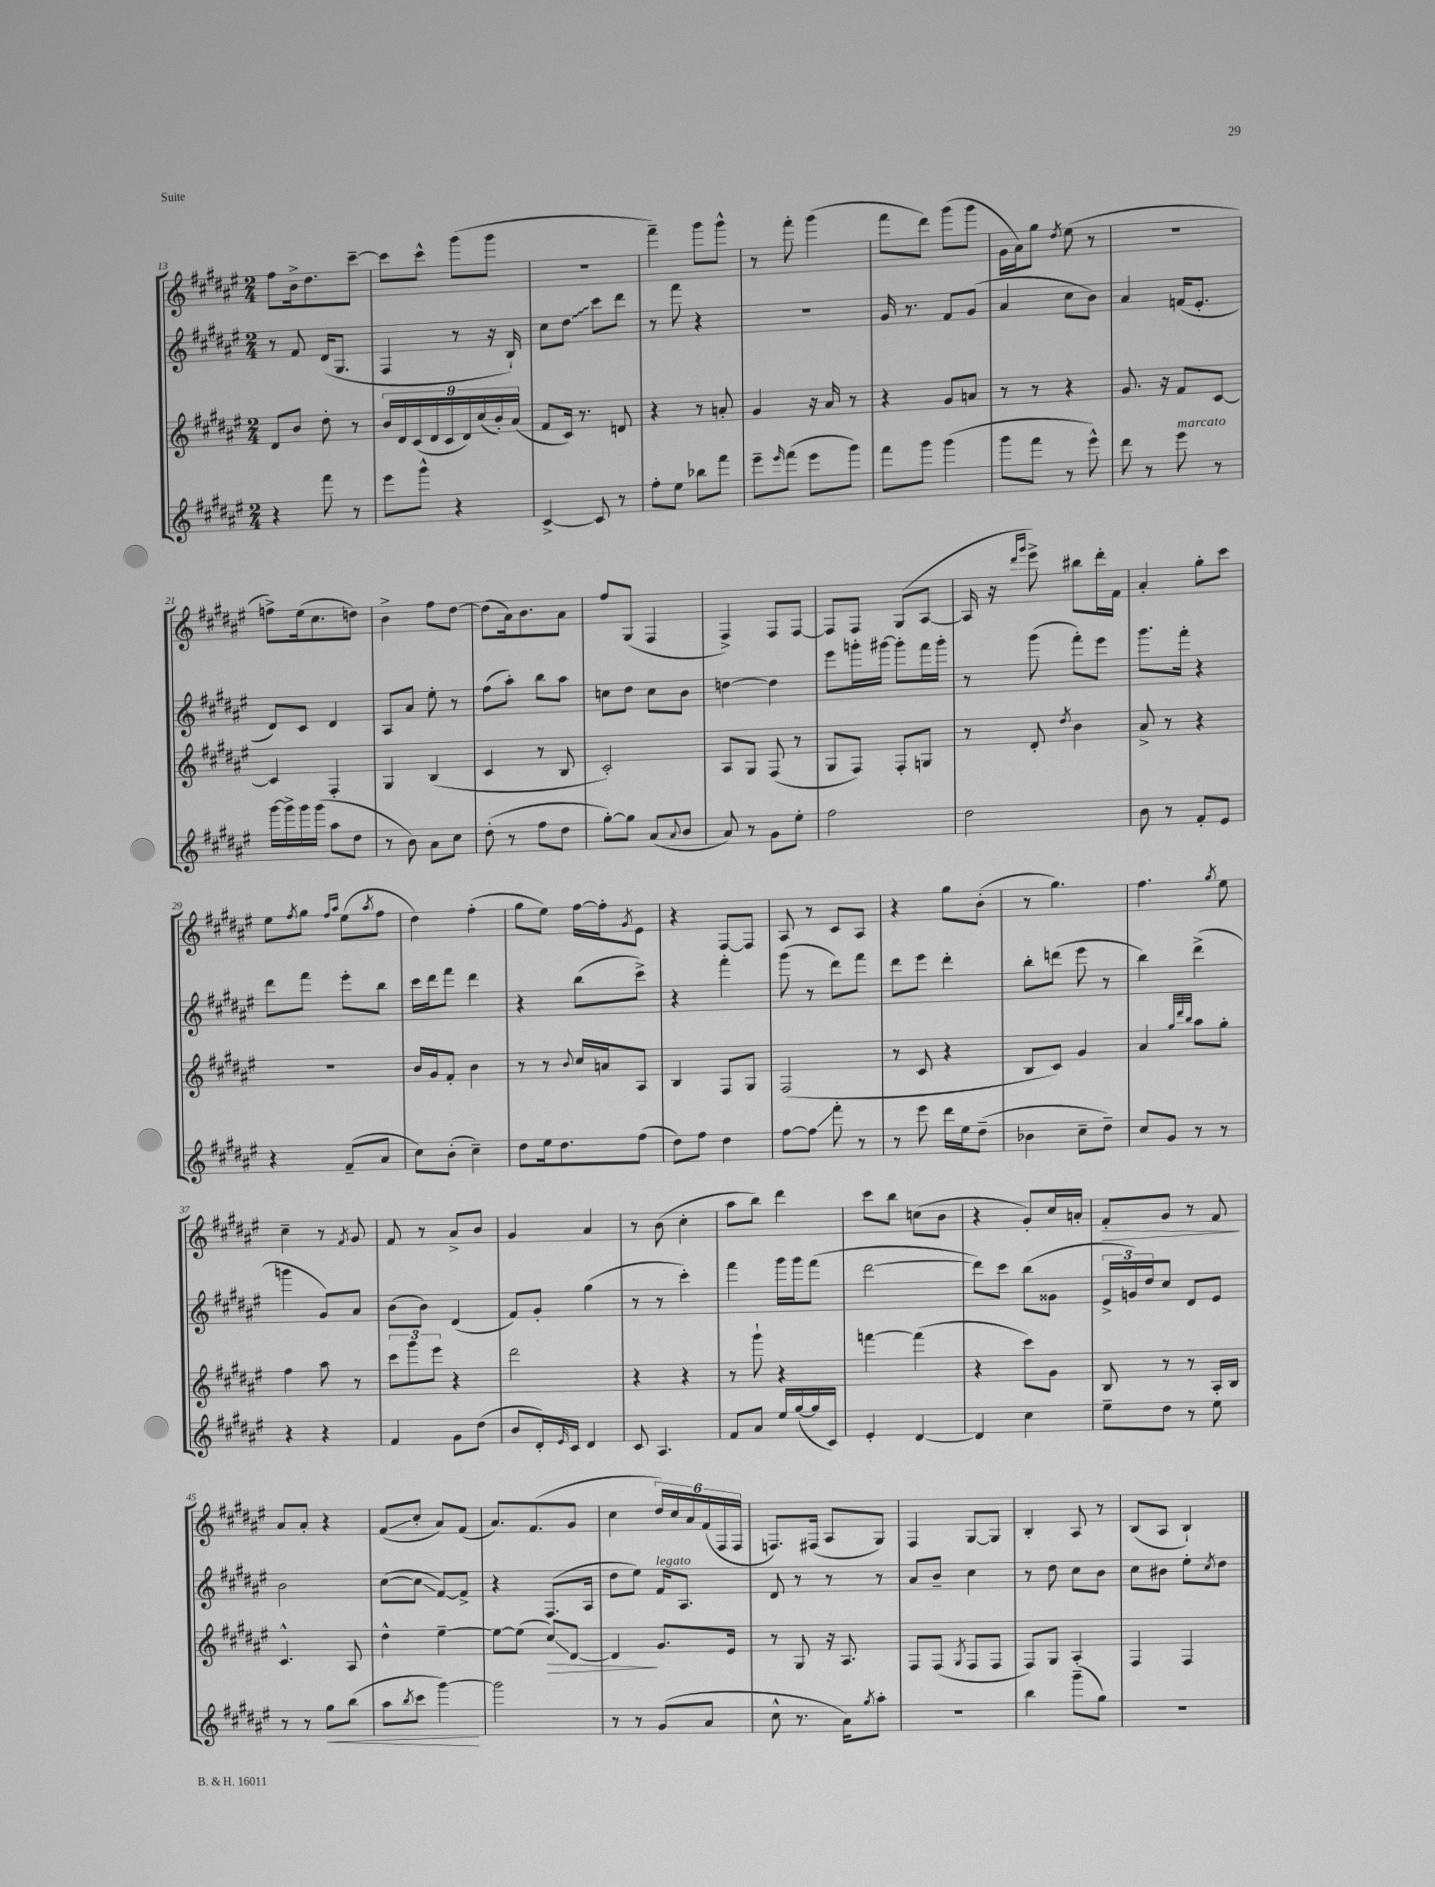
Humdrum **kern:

**kern	**kern	**kern	**kern
*staff4	*staff3	*staff2	*staff1
*clefG2	*clefG2	*clefG2	*clefG2
*k[f#c#g#d#a#e#]	*k[f#c#g#d#a#e#]	*k[f#c#g#d#a#e#]	*k[f#c#g#d#a#e#]
*M2/4	*M2/4	*M2/4	*M2/4
4r	8d#	8r	8ff#
.	8b	8f#	16b^
.	.	.	8.dd#
8fff#	8dd#'	(16d#	.
.	.	8.G#	.
8r	8r	.	[8ccc#~
=	=	=	=
8eee#	18b	4F#	8ccc#]
.	18d#	.	.
.	(18c#	.	.
8ggg#^^	.	.	8ccc#^^
.	18d#	.	.
.	18c#	.	.
4r	.	8r	(8ggg#
.	18d#)	.	.
.	(18cc#	.	.
.	.	16r	8ggg#
.	18b')	.	.
.	.	16B`)	.
.	(18a#	.	.
=	=	=	=
[4c#^	8f#	8cc#	2r
.	16c#)	8dd#	.
.	8.r	.	.
8c#]	.	8ccc#	.
8r	8d	8ddd#	.
=	=	=	=
8ff#'	4r	8r	4fff#~)
8ee#	.	8fff#	.
8bb-	8r	4r	8ggg#
8fff#	8a'	.	8ggg#^^
=	=	=	=
8eee#~	4g#	2r	8r
16qqeee#	.	.	.
(8fff#	.	.	8fff#'
8eee#	16r	.	(4ggg#
.	16a#	.	.
8ggg#)	8r	.	.
=	=	=	=
8fff#	4r	16g#	8fff#
.	.	8.r	.
8ggg#	.	.	8ddd#)
(4ggg#	8g#	8f#	(8ggg#
.	8a	(8g#	8ggg#
=	=	=	=
8ggg#	8r	4a#	16g#
.	.	.	16a#)
8fff#	8r	.	8gg#
.	.	.	8qdd#
8r	4r	8cc#	(8ee#
8eee#^^)	.	8b)	8r
=	=	=	=
8ddd#	8.g#	4a#	2r
8r	.	.	.
.	16r	.	.
8eee#	8f#	(16f	.
.	.	8.e#'	.
8r	[8c#	.	.
=	=	=	=
[16ggg#	4c#]	8d#)	8ff^)
16ggg#^]	.	.	.
16ggg#	.	8c#	(16ee#
(16ggg#	.	.	8.cc#
8aa#	4F#'	4d#	.
8dd#	.	.	8dd)
=	=	=	=
8r	4G#	8A#	4b^
8b)	.	8a#	.
8a#	(4B	8ee#'	8ff#
8cc#	.	8r	[8dd#
=	=	=	=
(8dd#'	4c#	(8ff#	(8dd#]
8r	.	8aa#')	16a#)
.	.	.	8.b
8ff#	8r	8bb	.
8dd#	8B	8aa#	8a#
=	=	=	=
[8gg#')	2c#')	8cc	8ff#
8gg#]	.	8dd#	(8G#
(8a#	.	8cc	4F#
8qqa#	.	.	.
8b	.	8b	.
=	=	=	=
8a#)	8A#	[4dd	4F#^)
8r	8G#	.	.
8g#	(8F#	4dd]	8F#
8ee#'	8r	.	[8F#
=	=	=	=
2ff#	8G#	8eee#	8F#]
.	8F#)	16ggg'	8F#
.	.	[16ggg#	.
.	8F#'	8ggg#']	(8G#
.	8G	16fff#	[8A#
.	.	16ggg#'	.
=	=	=	=
2dd#	8r	8r	16A#]
.	.	.	16r
.	.	.	16qqddd#
.	.	.	16qqggg#
.	8d#'	(8ggg#	8eee#^)
.	8qdd#	.	.
.	4b	8fff#')	8bb#
.	.	8eee#	16ddd#'
.	.	.	16f#
=	=	=	=
8b	8a#^	8.ggg#	4a#'
8r	8r	.	.
.	.	16fff#'	.
8f#'	4r	4r	8gg#'
8e#	.	.	8ccc#
=	=	=	=
4r	2r	8ddd#	8ee#
.	.	.	8qff#
.	.	8fff#	8gg#
.	.	.	16qqff#
.	.	.	16qqaa#
(8f#~	.	8eee#'	(8ee#
.	.	.	8qaa#
8a#	.	8bb	8ff#
=	=	=	=
8cc#)	16b	16ccc#	4dd#)
.	16g#	16ddd#	.
(8b'	8f#'	8fff#	.
4cc#~)	4b	4ddd#	(4ff#'
=	=	=	=
8dd#	8r	4r	8gg#
16ee#	8r	.	8ee#)
8.dd#	.	.	.
.	8qqb	.	.
.	16cc#	(8bb	[16ff#
.	16a	.	16ff#']
.	.	.	8qg#
(8ff#	8A#	8ccc#^)	8e#
=	=	=	=
8dd#)	4B	4r	4r
8ff#	.	.	.
4dd#	8F#	4fff#'	[8F#
.	8G#	.	8F#]
=	=	=	=
[8ff#	(2F#	(8ggg#	8A#
8ff#]	.	8r	8r
8fff#'	.	8ddd#)	8c#
8r	.	8fff#	8A#
=	=	=	=
8r	8r	8ddd#	4r
8eee#	8c#	8eee#	.
16ddd#	4r	4ddd#'	8gg#
16ee#	.	.	.
(8dd#~	.	.	(8b'
=	=	=	=
4b-	8B	8bb'	8r
.	8c#)	(8ddd	4.gg#)
8cc#~	4g#	8eee#	.
8dd#~)	.	8r	.
=	=	=	=
8cc#	4a#	4bb)	4.ff#
8g#	.	.	.
.	32qqgg#	.	.
.	32qqddd#	.	.
.	32qqbb	.	.
8r	8aa#	(4ddd#^	.
.	.	.	8qgg#
8r	8gg#'	.	8ee#
=	=	=	=
4r	4ff#	4ggg	4cc#~
4r	8aa#	8g#)	8r
.	.	.	8qf#
.	8r	8a#	8g#
=	=	=	=
4f#	12ccc#	(8b	8f#
.	12ggg#	.	.
.	.	8b)	8r
.	12eee#	.	.
8g#	4r	(4d#	8a#^
(8dd#	.	.	8b
=	=	=	=
8b	2ddd#	8f#)	4g#
16d#')	.	8g#'	.
16qqe#	.	.	.
16c#	.	.	.
4d#	.	(4gg#	4a#
=	=	=	=
8c#	4r	8r	8r
4.A#	.	8r	(8b
.	4r	4ccc#')	4cc#'
=	=	=	=
8f#	8r	4fff#	8aa#
8a#	8ggg#`	.	8bb)
16ee#	4r	16ggg#	4ddd#
([16gg#	.	16ggg#	.
16gg#]	.	(8fff#	.
16c#)	.	.	.
=	=	=	=
4e#'	[4fff	[2ddd#	8ccc#
.	.	.	8bb
[4d#	(4fff]	.	(8cc
.	.	.	8b
=	=	=	=
4d#]	4r	8ddd#])	4r
.	.	8ccc#	.
4cc#	8ccc#)	(8bb	8g#')
.	8g#	8g##	16cc#
.	.	.	16a'
=	=	=	=
8ee#~	8B	24e#^	8f#'
.	.	24g)	.
.	.	24dd#	.
8dd#	8r	8cc#	8g#
8r	8r	8d#	8r
8ee#	16A#'	8e#	8f#
.	16B	.	.
=	=	=	=
8r	4.c#^^	2b	8a#
8r	.	.	8a#'
8gg#	.	.	4r
(8bb	8A#	.	.
=	=	=	=
8aa#	4dd#^^	([8cc#	(8f#
8qbb	.	.	.
8ccc#	.	8cc#]	8cc#'
[4ggg#)	[4ee#~	[8f#)	8a#)
.	.	8f#^]	(8f#
=	=	=	=
2ggg#]	8ee#_	4r	8.a#)
.	(8ee#]	.	.
.	.	.	(8.f#
.	8cc#)	(8.F#	.
.	[8d#	.	8g#
.	.	16A#	.
=	=	=	=
8r	4d#]	8dd#	4cc#
8r	.	8ee#)	.
(8g#	8.g#	16f#	24dd#)
.	.	.	24cc#
.	.	8.A#	.
.	.	.	24a#
8a#	.	.	(24f#
.	.	.	24F#
.	16e#	.	.
.	.	.	24F#
=	=	=	=
8cc#^^	8r	8d#	8.F)
8.r	8G#	8r	.
.	.	.	(16F#
.	16r	8r	8A#
16a#)	8.A#	.	.
8qgg#	.	.	.
8aa#'	.	8r	8G#)
=	=	=	=
2r	8F#	8a#	4F#
.	(8F#	8b~	.
.	8qG#	.	.
.	8F#	4cc#	[8G#
.	8F#	.	8G#]
=	=	=	=
4bb	8F#)	8r	4B'
.	8G#	8dd#	.
(8ggg#~	4A#'	8cc#	8A#
8gg#)	.	8b	8r
=	=	=	=
2r	4F#	8cc#	(8B
.	.	8b#	8A#
.	4F#	8ee#'	4B`)
.	.	8qcc#	.
.	.	8dd#	.
==	==	==	==
*-	*-	*-	*-
